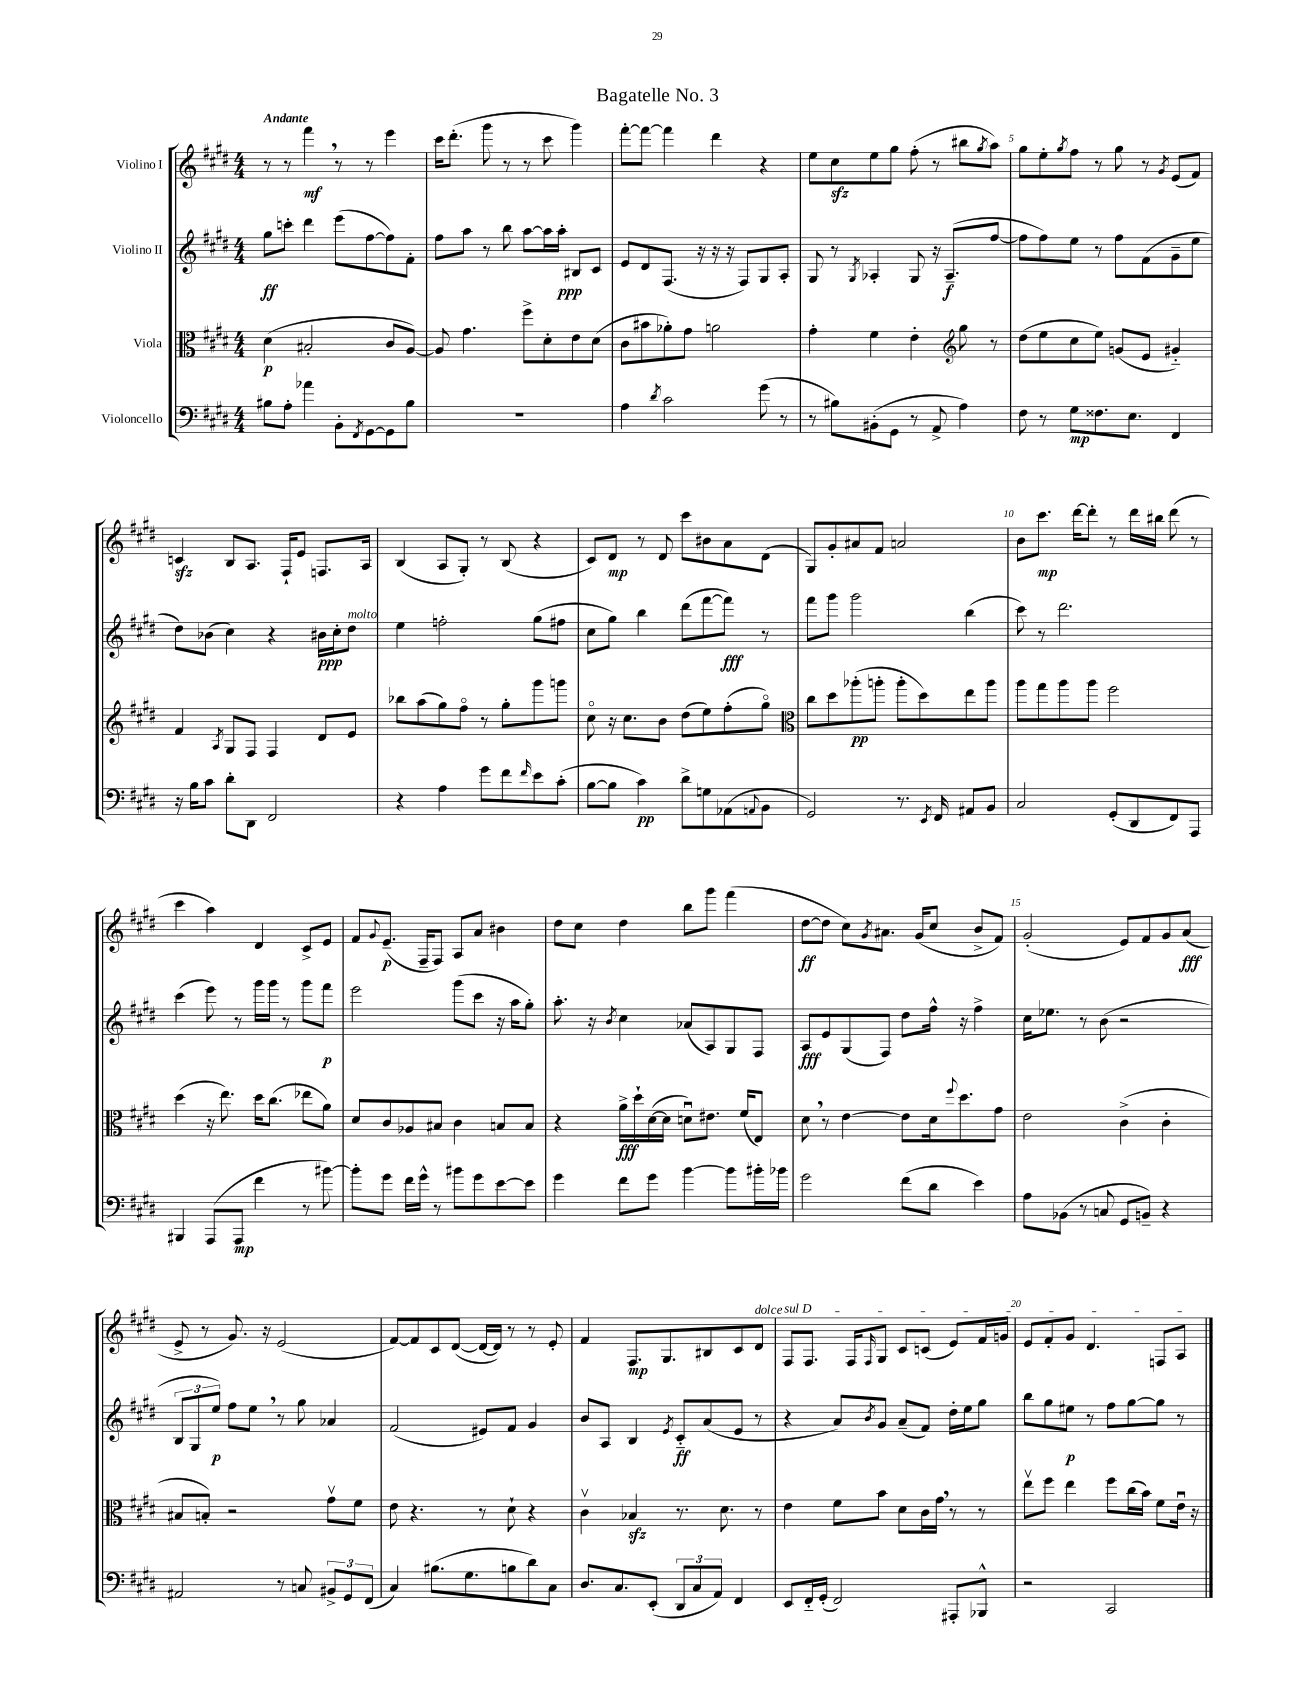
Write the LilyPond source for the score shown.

\header { title = "Bagatelle No. 3" }
<<
\new StaffGroup <<
\new Staff = "s0" \with { instrumentName = "Violino I" } {
    \clef treble \key e \major \numericTimeSignature \time 4/4 \tempo "Andante"
    r8 r8 fis'''4\mf \breathe r8 r8 e'''4 |
    cis'''16 dis'''8.-.( gis'''8 r8 r8 cis'''8 gis'''4) |
    fis'''8~-. fis'''8~ fis'''4 dis'''4 r4 |
    e''8 cis''8\sfz e''8 gis''8 fis''8-.( r8 bis''8 \acciaccatura { gis''8 } a''8) |
    gis''8 e''8-. \acciaccatura { gis''8 } fis''8 r8 gis''8 r8 \acciaccatura { gis'8 } e'8( fis'8) |
    c'4\sfz b8 a8. fis16-! e'8 f8. a16 |
    b4( a8 gis8-.) r8 b8( r4 |
    cis'8) dis'8\mp r8 dis'8 cis'''8 bis'8 a'8 dis'8( |
    gis8) gis'8-. ais'8 fis'8 a'2 |
    b'8 cis'''8.\mp dis'''16~ dis'''8-. r8 dis'''16 bis''16 dis'''8( r8 |
    cis'''4 a''4) dis'4 cis'8-> e'8 |
    fis'8 \appoggiatura { gis'8 } e'8.--\p( fis16-- fis8) a8 a'8 bis'4 |
    dis''8 cis''8 dis''4 b''8 gis'''8 fis'''4( |
    dis''8~\ff dis''8 cis''8) \acciaccatura { gis'8 } ais'8. gis'16( cis''8 b'8-> fis'8) |
    gis'2-.( e'8) fis'8 gis'8 a'8\fff( |
    e'8-> r8 gis'8.) r16 e'2( |
    fis'8~) fis'8 cis'8 dis'8~( dis'16~ dis'16) r8 r8 e'8-. |
    fis'4 fis8.\mp gis8. bis8 cis'8 dis'8^\markup { \italic "dolce" } |
    \once \override TextSpanner.bound-details.left.text = \markup { \italic "sul D" } fis8\startTextSpan fis8. fis16 \grace { fis16 } gis8 cis'8 c'8( e'8) fis'16 g'16 |
    e'8 fis'8-. gis'8 dis'4. f8 a8\stopTextSpan \bar "|." |
}
\new Staff = "s1" \with { instrumentName = "Violino II" } {
    \clef treble \key e \major \numericTimeSignature \time 4/4
    gis''8\ff c'''8-. dis'''4 e'''8( fis''8~ fis''8) fis'8-. |
    fis''8 a''8 r8 b''8 a''8~ a''16 a''16-.\ppp bis8 cis'8 |
    e'8 dis'8 fis8.( r16 r16 r16 fis8) gis8 a8-. |
    gis8 r8 \acciaccatura { gis8 } aes4-. gis8 r16 aes8.--\f( fis''8~ |
    fis''8 fis''8) e''8 r8 fis''8 fis'8( gis'8-- e''8 |
    dis''8) bes'8( cis''4) r4 bis'16\ppp cis''16-. dis''8^\markup { \italic "molto" } |
    e''4 f''2-. gis''8( fis''8 |
    cis''8 gis''8) b''4 dis'''8( fis'''8~ fis'''8\fff) r8 |
    fis'''8 gis'''8 gis'''2 b''4( |
    cis'''8) r8 dis'''2. |
    cis'''4( e'''8) r8 gis'''16 gis'''16 r8 gis'''8 fis'''8\p |
    e'''2 gis'''8( cis'''8 r16 a''16 gis''8-.) |
    a''8.-. r16 \acciaccatura { b'8 } cis''4 aes'8( a8) gis8 fis8 |
    a8\fff e'8 gis8( fis8) dis''8 fis''16-^ r16 fis''4-> |
    cis''16 ees''8. r8 b'8( r2 |
    \tuplet 3/2 { b8 gis8 e''8\p) } fis''8 e''8 \breathe r8 gis''8 aes'4 |
    fis'2( eis'8) fis'8 gis'4 |
    b'8 a8 b4 \acciaccatura { e'8 } cis'8-_\ff a'8( e'8 r8 |
    r4 a'8) \acciaccatura { b'8 } gis'8 a'8--( fis'8) dis''16-. e''16 gis''8 |
    b''8 gis''8 eis''8\p r8 fis''8 gis''8~ gis''8 r8 \bar "|." |
}
\new Staff = "s2" \with { instrumentName = "Viola" } {
    \clef alto \key e \major \numericTimeSignature \time 4/4
    dis'4\p( bis2-. cis'8 a8~) |
    a8 gis'4. fis''8-> dis'8-. e'8 dis'8( |
    cis'8 bis'8 aes'8-.) gis'8 a'2 |
    gis'4-. fis'4 e'4-. \clef treble gis''8 r8 |
    dis''8( e''8 cis''8 e''8) g'8( e'8 gis'4-_) |
    fis'4 \acciaccatura { a8 } gis8 fis8 fis4 dis'8 e'8 |
    bes''8 a''8( gis''8) fis''8\flageolet r8 gis''8-. gis'''8 g'''8 |
    cis''8\flageolet r16 cis''8. b'8 dis''8( e''8) fis''8-.( gis''8\flageolet) |
    \clef alto cis''8 dis''8 aes''8-.\pp( a''8-. a''8-. dis''8) e''8 a''8 |
    a''8 gis''8 a''8 a''8 fis''2 |
    dis''4( r16 e''8.) dis''16 cis''8.( ees''8 a'8) |
    dis'8 cis'8 aes8 bis8 cis'4 b8 b8 |
    r4 a'16->\fff dis''16-! dis'16~( dis'16 d'8\downbow) eis'8. fis'16( e8) |
    dis'8 \breathe r8 e'4~ e'8 dis'16 \appoggiatura { fis''8 } dis''8. gis'8 |
    e'2 cis'4->( cis'4-. |
    bis8 b8-.) r2 gis'8\upbow fis'8 |
    e'8 r4. r8 dis'8-! r4 |
    cis'4\upbow bes4\sfz r8. dis'8. r8 |
    e'4 fis'8 b'8 dis'8 cis'16 gis'16 \breathe r8 r8 |
    e''8\upbow fis''8 e''4 fis''8 cis''16( b'16) fis'8 e'16\downbow r16 \bar "|." |
}
\new Staff = "s3" \with { instrumentName = "Violoncello" } {
    \clef bass \key e \major \numericTimeSignature \time 4/4
    bis8 a8-. aes'4 b,8-. \acciaccatura { fis,8 } gis,8~ gis,8 bis8 |
    R1 |
    a4 \acciaccatura { dis'8 } cis'2 gis'8( r8 |
    r8 bis8) bis,8-.( gis,8 r8 a,8-> a4) |
    fis8 r8 gis8\mp fisis8. e8. fis,4 |
    r16 b16 cis'8 dis'8-. dis,8 fis,2 |
    r4 a4 gis'8 fis'8 \grace { fis'16 } e'8 cis'8-.( |
    b8~ b8 cis'4\pp) dis'8-> g8 aes,8( \appoggiatura { a,8 } b,8 |
    gis,2) r8. \acciaccatura { e,8 } fis,16 ais,8 b,8 |
    cis2 gis,8-.( dis,8 fis,8) a,,8 |
    bis,,4 a,,8( a,,8\mp fis'4 r8 bis'8~) |
    bis'8-. gis'8 fis'16 gis'16-^ r8 bis'8 gis'8 e'8~ e'8 |
    gis'4 fis'8 gis'8 b'4~ b'8 bis'16-. bes'16 |
    gis'2 fis'8( dis'8 e'4) |
    a8 bes,8( r8 c8 gis,8 b,8--) r4 |
    ais,2 r8 c8 \tuplet 3/2 { bis,8-> gis,8 fis,8( } |
    cis4) bis8.( gis8. b8 dis'8) cis8 |
    dis8. cis8. e,8-.( \tuplet 3/2 { dis,8 cis8 a,8) } fis,4 |
    e,8 fis,16-_ gis,16-.( fis,2) ais,,8-. bes,,8-^ |
    r2 cis,2 \bar "|." |
}
>>
>>
\layout { \context { \Score \override BarNumber.break-visibility = ##(#f #t #t) barNumberVisibility = #(every-nth-bar-number-visible 5) } }
